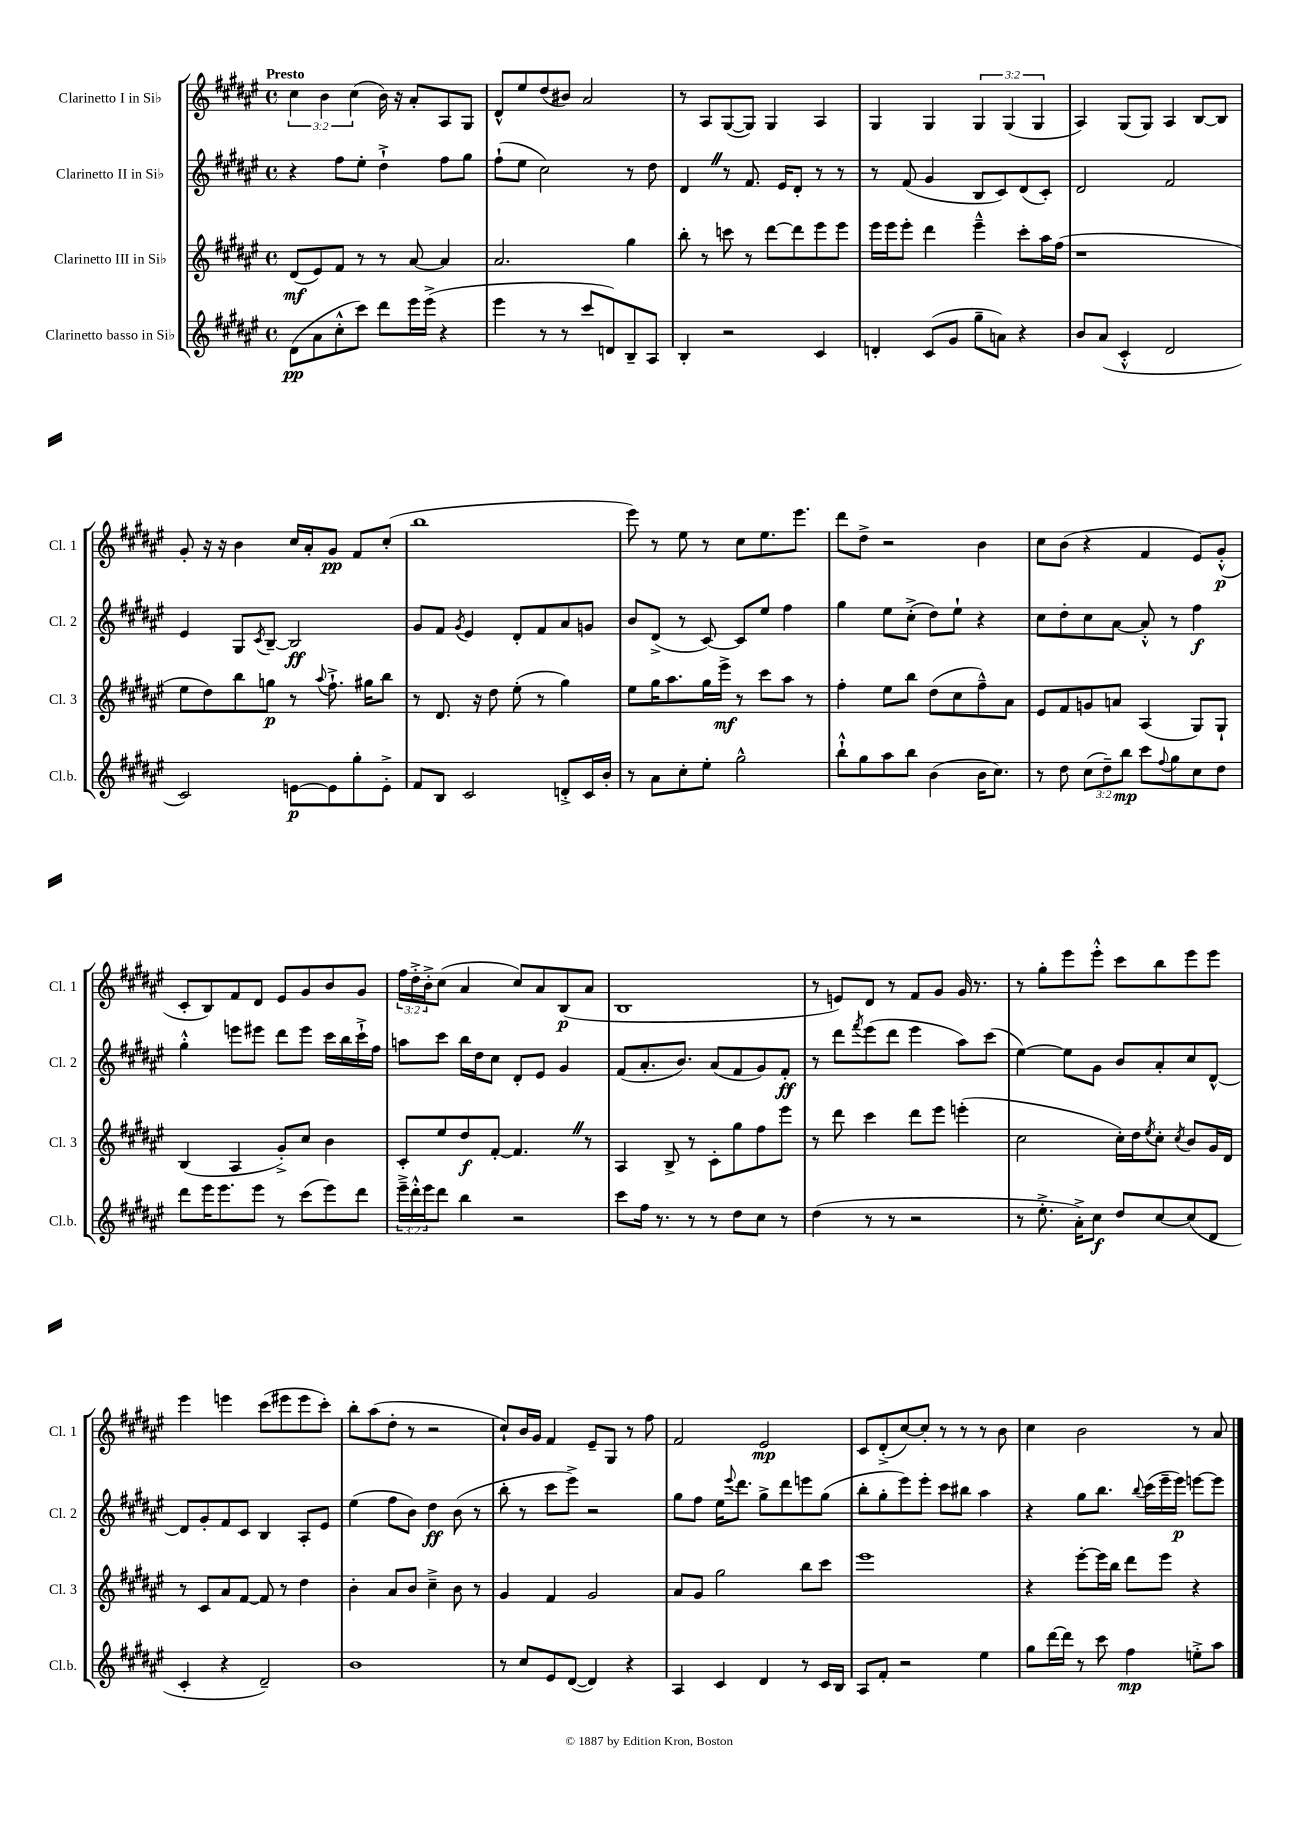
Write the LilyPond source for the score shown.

<<
\new StaffGroup <<
\new Staff = "s0" \with { instrumentName = "Clarinetto I in Sib" shortInstrumentName = "Cl. 1" } {
    \clef treble \key fis \major \defaultTimeSignature \time 4/4 \override Staff.TupletNumber.text = #tuplet-number::calc-fraction-text \tempo "Presto"
    \tuplet 3/2 { cis''4 b'4 cis''4( } b'16) r16 ais'8-. ais8 gis8 |
    dis'8-^ eis''8 dis''8( bis'8) ais'2 |
    r8 ais8 gis8~( gis8) gis4 ais4 |
    gis4 gis4 \tuplet 3/2 { gis4 gis4( gis4 } |
    ais4) gis8( gis8) ais4 b8~ b8 |
    gis'8-. r16 r16 b'4 cis''16 ais'16-. gis'8\pp fis'8 cis''8-.( |
    b''1 |
    eis'''8) r8 eis''8 r8 cis''8 eis''8. eis'''8. |
    dis'''8 dis''8-> r2 b'4 |
    cis''8 b'8( r4 fis'4 eis'8) gis'8-.-^\p( |
    cis'8-. b8) fis'8 dis'8 eis'8 gis'8 b'8 gis'8 |
    \tuplet 3/2 { fis''16 dis''16-.-> b'16-.-> } cis''8( ais'4 cis''8) ais'8 b8\p( ais'8 |
    b1 |
    r8 e'8) dis'8 r8 fis'8 gis'8 gis'16 r8. |
    r8 gis''8-. eis'''8 eis'''8-.-^ cis'''8 b''8 eis'''8 eis'''8 |
    eis'''4 e'''4 cis'''8( eis'''8 eis'''8 cis'''8-.) |
    b''8-. ais''8( dis''8-. r8 r2 |
    cis''8-!) b'16 gis'16 fis'4 eis'8-- gis8 r8 fis''8 |
    fis'2 eis'2\mp |
    cis'8 dis'8-.->( cis''8~) cis''8-. r8 r8 r8 b'8 |
    cis''4 b'2 r8 ais'8 \bar "|." |
}
\new Staff = "s1" \with { instrumentName = "Clarinetto II in Sib" shortInstrumentName = "Cl. 2" } {
    \clef treble \key fis \major \defaultTimeSignature \time 4/4
    r4 fis''8 eis''8-. dis''4-!-> fis''8 gis''8 |
    fis''8-!( eis''8 cis''2) r8 dis''8 |
    dis'4 \once \override BreathingSign.text = \markup { \musicglyph "scripts.caesura.straight" } \breathe r8 fis'8. eis'16 dis'8-. r8 r8 |
    r8 fis'8( gis'4 b8 cis'8) dis'8( cis'8-.) |
    dis'2 fis'2 |
    eis'4 gis8 \acciaccatura { cis'8 } b8~-- b2\ff |
    gis'8 fis'8 \acciaccatura { gis'8 } eis'4 dis'8-. fis'8 ais'8 g'8 |
    b'8 dis'8->( r8 cis'8~) cis'8 eis''8 fis''4 |
    gis''4 eis''8 cis''8-.->( dis''8) eis''8-! r4 |
    cis''8 dis''8-. cis''8 ais'8~ ais'8-.-^ r8 fis''4\f |
    gis''4-.-^ e'''8 eis'''8 dis'''8 eis'''8 cis'''16 b''16 cis'''16-!-> fis''16 |
    a''8 cis'''8 b''16 dis''16 cis''8 dis'8-. eis'8 gis'4 |
    fis'8( ais'8.-. b'8.) ais'8( fis'8 gis'8) fis'8-.\ff |
    r8 dis'''8 \acciaccatura { fis'''8 } eis'''8( dis'''8 eis'''4 ais''8) cis'''8( |
    eis''4~) eis''8 gis'8 b'8 ais'8-. cis''8 dis'8~-^ |
    dis'8 gis'8-. fis'8 cis'8 b4 ais8-. eis'8 |
    eis''4( fis''8 b'8) dis''4\ff b'8( r8 |
    b''8-. r8 cis'''8 eis'''8->) r2 |
    gis''8 fis''8 eis''16 \appoggiatura { eis'''8 } dis'''8. gis''8-> dis'''8 e'''8 gis''8( |
    b''8-. gis''8-. eis'''8) eis'''8-. cis'''8 bis''8 ais''4 |
    r4 gis''8 b''8. \appoggiatura { b''8 } cis'''16( eis'''16-- eis'''16\p) e'''8~ e'''8 \bar "|." |
}
\new Staff = "s2" \with { instrumentName = "Clarinetto III in Sib" shortInstrumentName = "Cl. 3" } {
    \clef treble \key fis \major \defaultTimeSignature \time 4/4
    dis'8\mf( eis'8) fis'8 r8 r8 ais'8~ ais'4 |
    ais'2. gis''4 |
    b''8-. r8 c'''8 r8 dis'''8~ dis'''8 eis'''8 eis'''8 |
    eis'''16 eis'''16 eis'''8-. dis'''4 eis'''4---^ cis'''8-. ais''16 fis''16( |
    r1 |
    eis''8 dis''8) b''8 g''8\p r8 \appoggiatura { ais''8 } fis''8.-!-> gis''16 b''8 |
    r8 dis'8. r16 dis''8 eis''8-.( r8 gis''4) |
    eis''8 gis''16 ais''8. gis''16 eis'''16->\mf r8 cis'''8 ais''8 r8 |
    fis''4-. eis''8 b''8 dis''8( cis''8 fis''8---^) ais'8 |
    eis'8 fis'8 g'8 a'8 ais4( gis8) gis8-! |
    b4( ais4 gis'8-.->) cis''8 b'4 |
    cis'8-. eis''8 dis''8\f fis'8~-. fis'4. \once \override BreathingSign.text = \markup { \musicglyph "scripts.caesura.straight" } \breathe r8 |
    ais4 b8-> r8 cis'8-. gis''8 fis''8 eis'''8 |
    r8 dis'''8 cis'''4 dis'''8 eis'''8 e'''4-.( |
    cis''2 cis''16-.) dis''16 \acciaccatura { eis''8 } cis''8-. \acciaccatura { cis''8 } b'8 gis'16 dis'16 |
    r8 cis'8 ais'8 fis'8~ fis'8 r8 dis''4 |
    b'4-. ais'8 b'8 cis''4---> b'8 r8 |
    gis'4 fis'4 gis'2 |
    ais'8 gis'8 gis''2 b''8 cis'''8 |
    eis'''1 |
    r4 eis'''8~-. eis'''16 b''16 dis'''8 eis'''8 r4 \bar "|." |
}
\new Staff = "s3" \with { instrumentName = "Clarinetto basso in Sib" shortInstrumentName = "Cl.b." } {
    \clef treble \key fis \major \defaultTimeSignature \time 4/4 \override Staff.TupletNumber.text = #tuplet-number::calc-fraction-text
    dis'8\pp( ais'8 cis''8-.-^ cis'''8) dis'''8 eis'''16 eis'''16->( r4 |
    eis'''4 r8 r8 cis'''8 d'8) b8-- ais8 |
    b4-. r2 cis'4 |
    d'4-. cis'8( gis'8 gis''8-- a'8) r4 |
    b'8 ais'8( cis'4-.-^ dis'2 |
    cis'2) e'8~\p e'8 gis''8-. e'8-.-> |
    fis'8 b8 cis'2 d'8-.-> cis'16 b'16-. |
    r8 ais'8 cis''8-. eis''8-. gis''2-^ |
    b''8-!-^ gis''8 ais''8 b''8 b'4( b'16 cis''8.) |
    r8 dis''8 \tuplet 3/2 { cis''8( dis''8--) b''8\mp } cis'''8 \appoggiatura { fis''8 } gis''8 cis''8 dis''8 |
    dis'''8 eis'''16 eis'''8. eis'''8 r8 cis'''8( eis'''8) dis'''8 |
    \tuplet 3/2 { eis'''16---> dis'''16-.-^ eis'''16 } dis'''8 b''4 r2 |
    cis'''8 fis''16 r8. r8 r8 dis''8 cis''8 r8 |
    dis''4( r8 r8 r2 |
    r8 eis''8.-.-> ais'16-.->) cis''8\f dis''8 cis''8~ cis''8( dis'8 |
    cis'4-. r4 dis'2--) |
    b'1 |
    r8 cis''8 eis'8 dis'8~( dis'4) r4 |
    ais4 cis'4 dis'4 r8 cis'16 b16 |
    ais8 fis'8-. r2 eis''4 |
    gis''8 dis'''16~ dis'''16 r8 cis'''8 fis''4\mp e''8-.-> ais''8 \bar "|." |
}
>>
>>
\layout { \context { \Score \remove "Bar_number_engraver" } }
